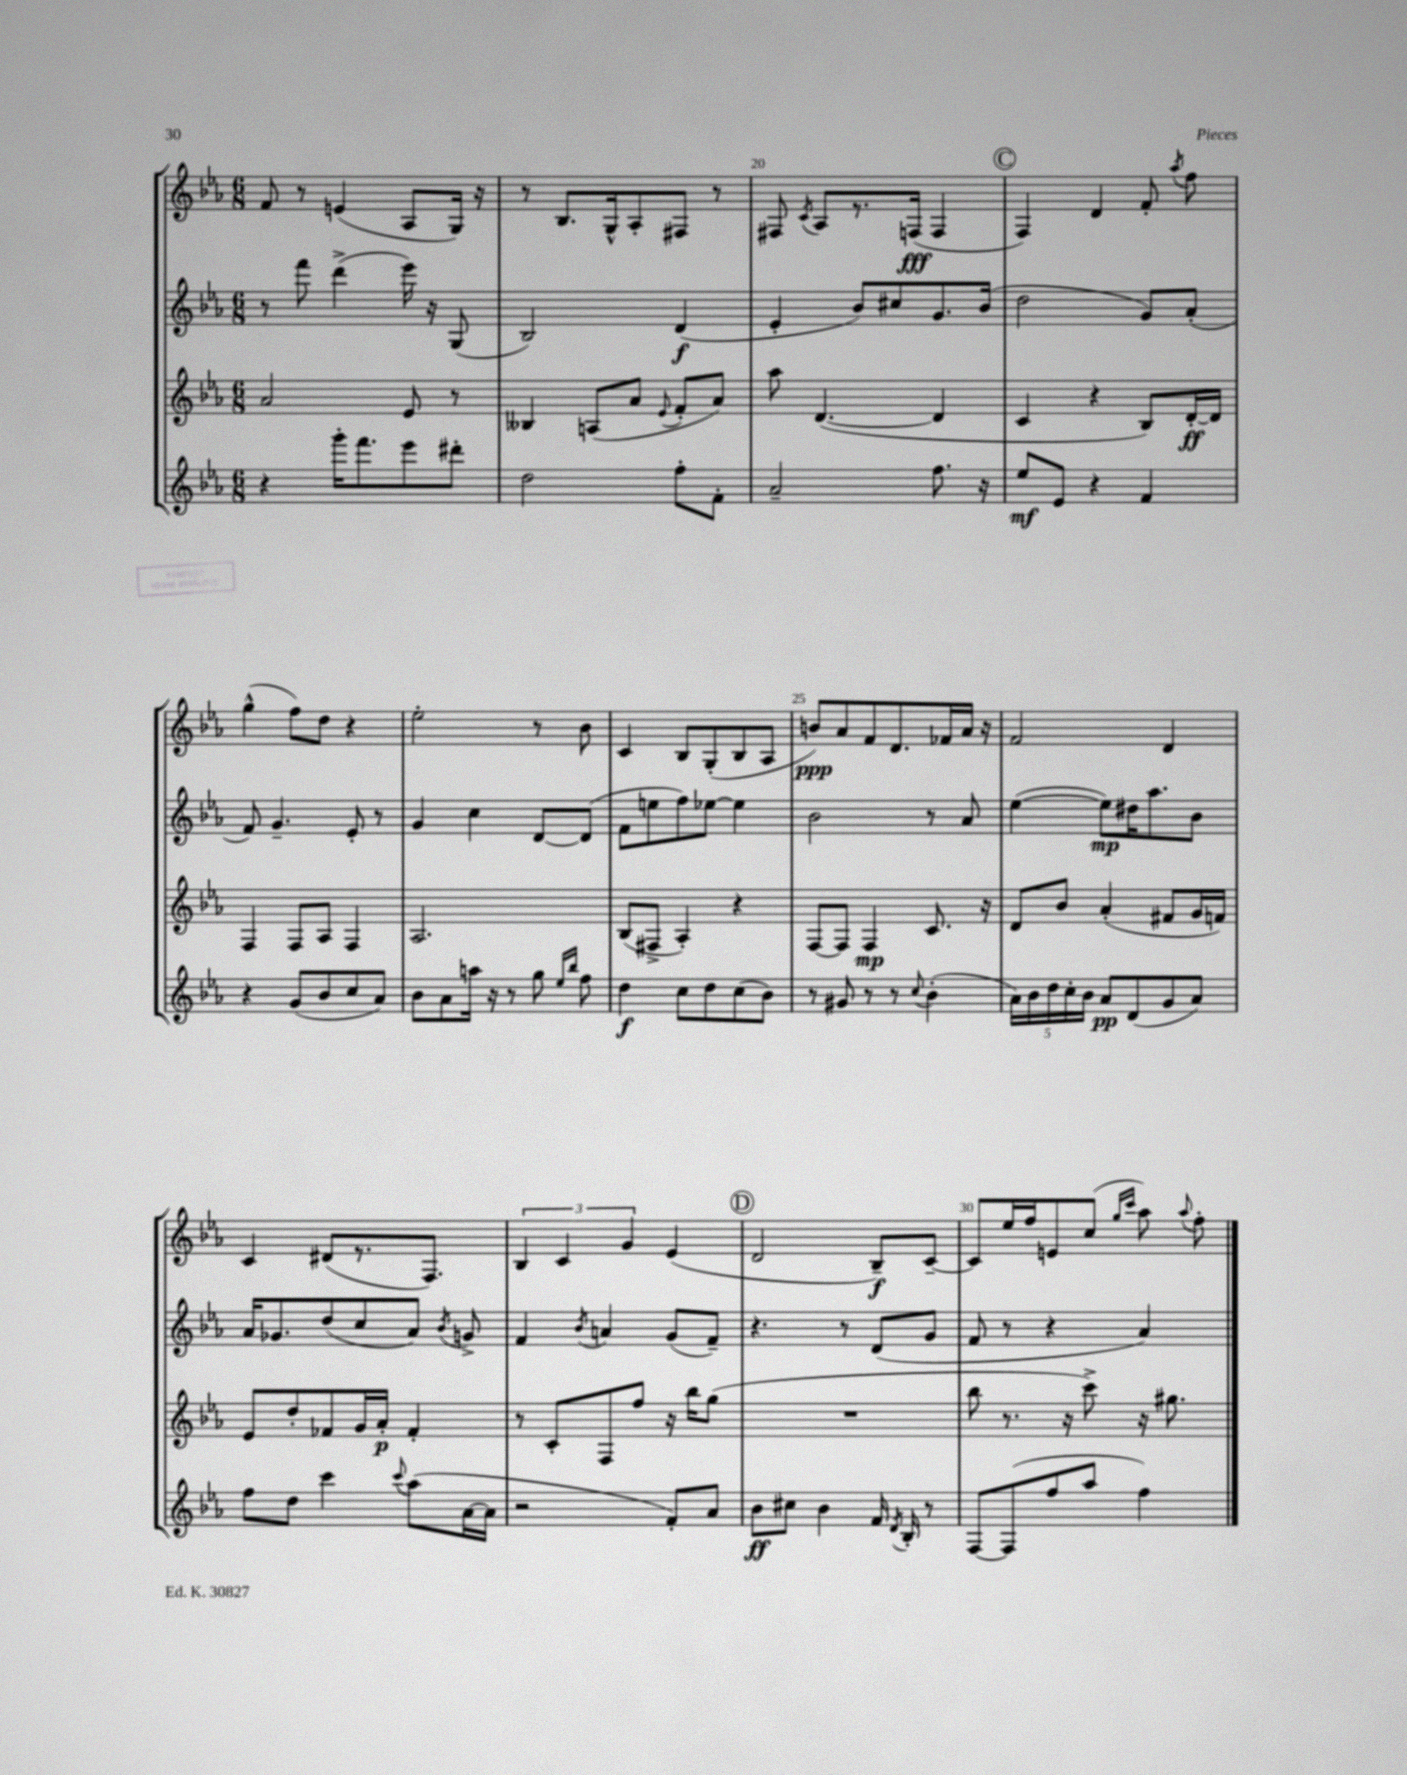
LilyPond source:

<<
\new StaffGroup <<
\new Staff = "s0" {
    \clef treble \key ees \major \numericTimeSignature \time 6/8
    \autoBeamOff f'8 r8 e'4( aes8[ g16]) r16 |
    r8 bes8.[ g16-^ aes8-. fis8] r8 |
    fis8 \acciaccatura { c'8 } aes8[ r8. f16]\fff( f4 |
    \mark \markup { \circle "C" } f4) d'4 f'8-. \acciaccatura { aes''8 } f''8 |
    g''4-^( f''8[) d''8] r4 |
    ees''2-. r8 bes'8 |
    c'4 bes8[ g8-.( bes8 aes8] |
    b'8[\ppp) aes'8 f'8 d'8. fes'16 aes'16] r16 |
    f'2 d'4 |
    c'4 dis'8[( r8. f8.]) |
    \tuplet 3/2 { bes4 c'4 g'4 } ees'4( |
    \mark \markup { \circle "D" } d'2 bes8[--\f) c'8]~-- |
    c'8[ ees''16 f''16 e'8 c''8]( \grace { g''16[ c'''16] } aes''8) \appoggiatura { aes''8 } f''8-. \bar "|." |
}
\new Staff = "s1" {
    \clef treble \key ees \major \numericTimeSignature \time 6/8
    \autoBeamOff r8 f'''8 d'''4->( ees'''16) r16 g8( |
    bes2) d'4\f( |
    ees'4-. bes'8[) cis''8 g'8. bes'16]( |
    \mark \markup { \circle "C" } d''2 g'8[) aes'8]-.( |
    f'8) g'4.-- ees'8-. r8 |
    g'4 c''4 d'8[~ d'8]( |
    f'8[ e''8 f''8) ees''8]~ ees''4 |
    bes'2 r8 aes'8 |
    ees''4~( ees''8[\mp) dis''16 aes''8. bes'8] |
    aes'16[ ges'8. d''8( c''8 aes'8]) \acciaccatura { bes'8 } g'8-> |
    f'4 \acciaccatura { bes'8 } a'4 g'8[( f'8]--) |
    \mark \markup { \circle "D" } r4. r8 d'8[( g'8] |
    f'8 r8 r4 aes'4) \bar "|." |
}
\new Staff = "s2" {
    \clef treble \key ees \major \numericTimeSignature \time 6/8
    \autoBeamOff aes'2 ees'8 r8 |
    beses4 a8[( aes'8] \appoggiatura { ees'8 } f'8[-. aes'8]) |
    aes''8 d'4.~( d'4 |
    \mark \markup { \circle "C" } c'4 r4 bes8[) d'16~-.\ff d'16] |
    f4 f8[ aes8] f4 |
    aes2. |
    bes8[( fis8]-> aes4-.) r4 |
    f8[~ f8] f4\mp c'8. r16 |
    d'8[ bes'8] aes'4-.( fis'8[ g'16 f'16]) |
    ees'8[ d''8-. fes'8 g'16 aes'16]-.\p fes'4-. |
    r8 c'8[-. f8 f''8] r16 bes''16[ g''8]( |
    \mark \markup { \circle "D" } R2. |
    bes''8 r8. r16 c'''8->) r16 gis''8. \bar "|." |
}
\new Staff = "s3" {
    \clef treble \key ees \major \numericTimeSignature \time 6/8
    \autoBeamOff r4 g'''16[-. f'''8. ees'''8 dis'''8]-. |
    d''2 f''8[-. f'8]-. |
    aes'2-- f''8. r16 |
    \mark \markup { \circle "C" } ees''8[\mf ees'8] r4 f'4 |
    r4 g'8[( bes'8 c''8 aes'8]) |
    bes'8[ aes'8 a''16] r16 r8 g''8 \grace { ees''16[ bes''16] } f''8 |
    d''4\f c''8[ d''8 c''8( bes'8]) |
    r8 gis'8 r8 r8 \appoggiatura { c''8 } bes'4-.( |
    \tuplet 5/4 { aes'16[) bes'16 d''16 c''16-. bes'16] } aes'8[\pp d'8( g'8 aes'8]) |
    f''8[ d''8] c'''4 \appoggiatura { c'''8 } aes''8[( aes'16~ aes'16] |
    r2 f'8[-.) aes'8] |
    \mark \markup { \circle "D" } bes'8[\ff cis''8] bes'4 f'16 \acciaccatura { d'8 } bes16-. r8 |
    f8[~ f8( f''8 aes''8] f''4) \bar "|." |
}
>>
>>
\layout { \context { \Score currentBarNumber = #18 \override BarNumber.break-visibility = ##(#f #t #t) barNumberVisibility = #(every-nth-bar-number-visible 5) } }
